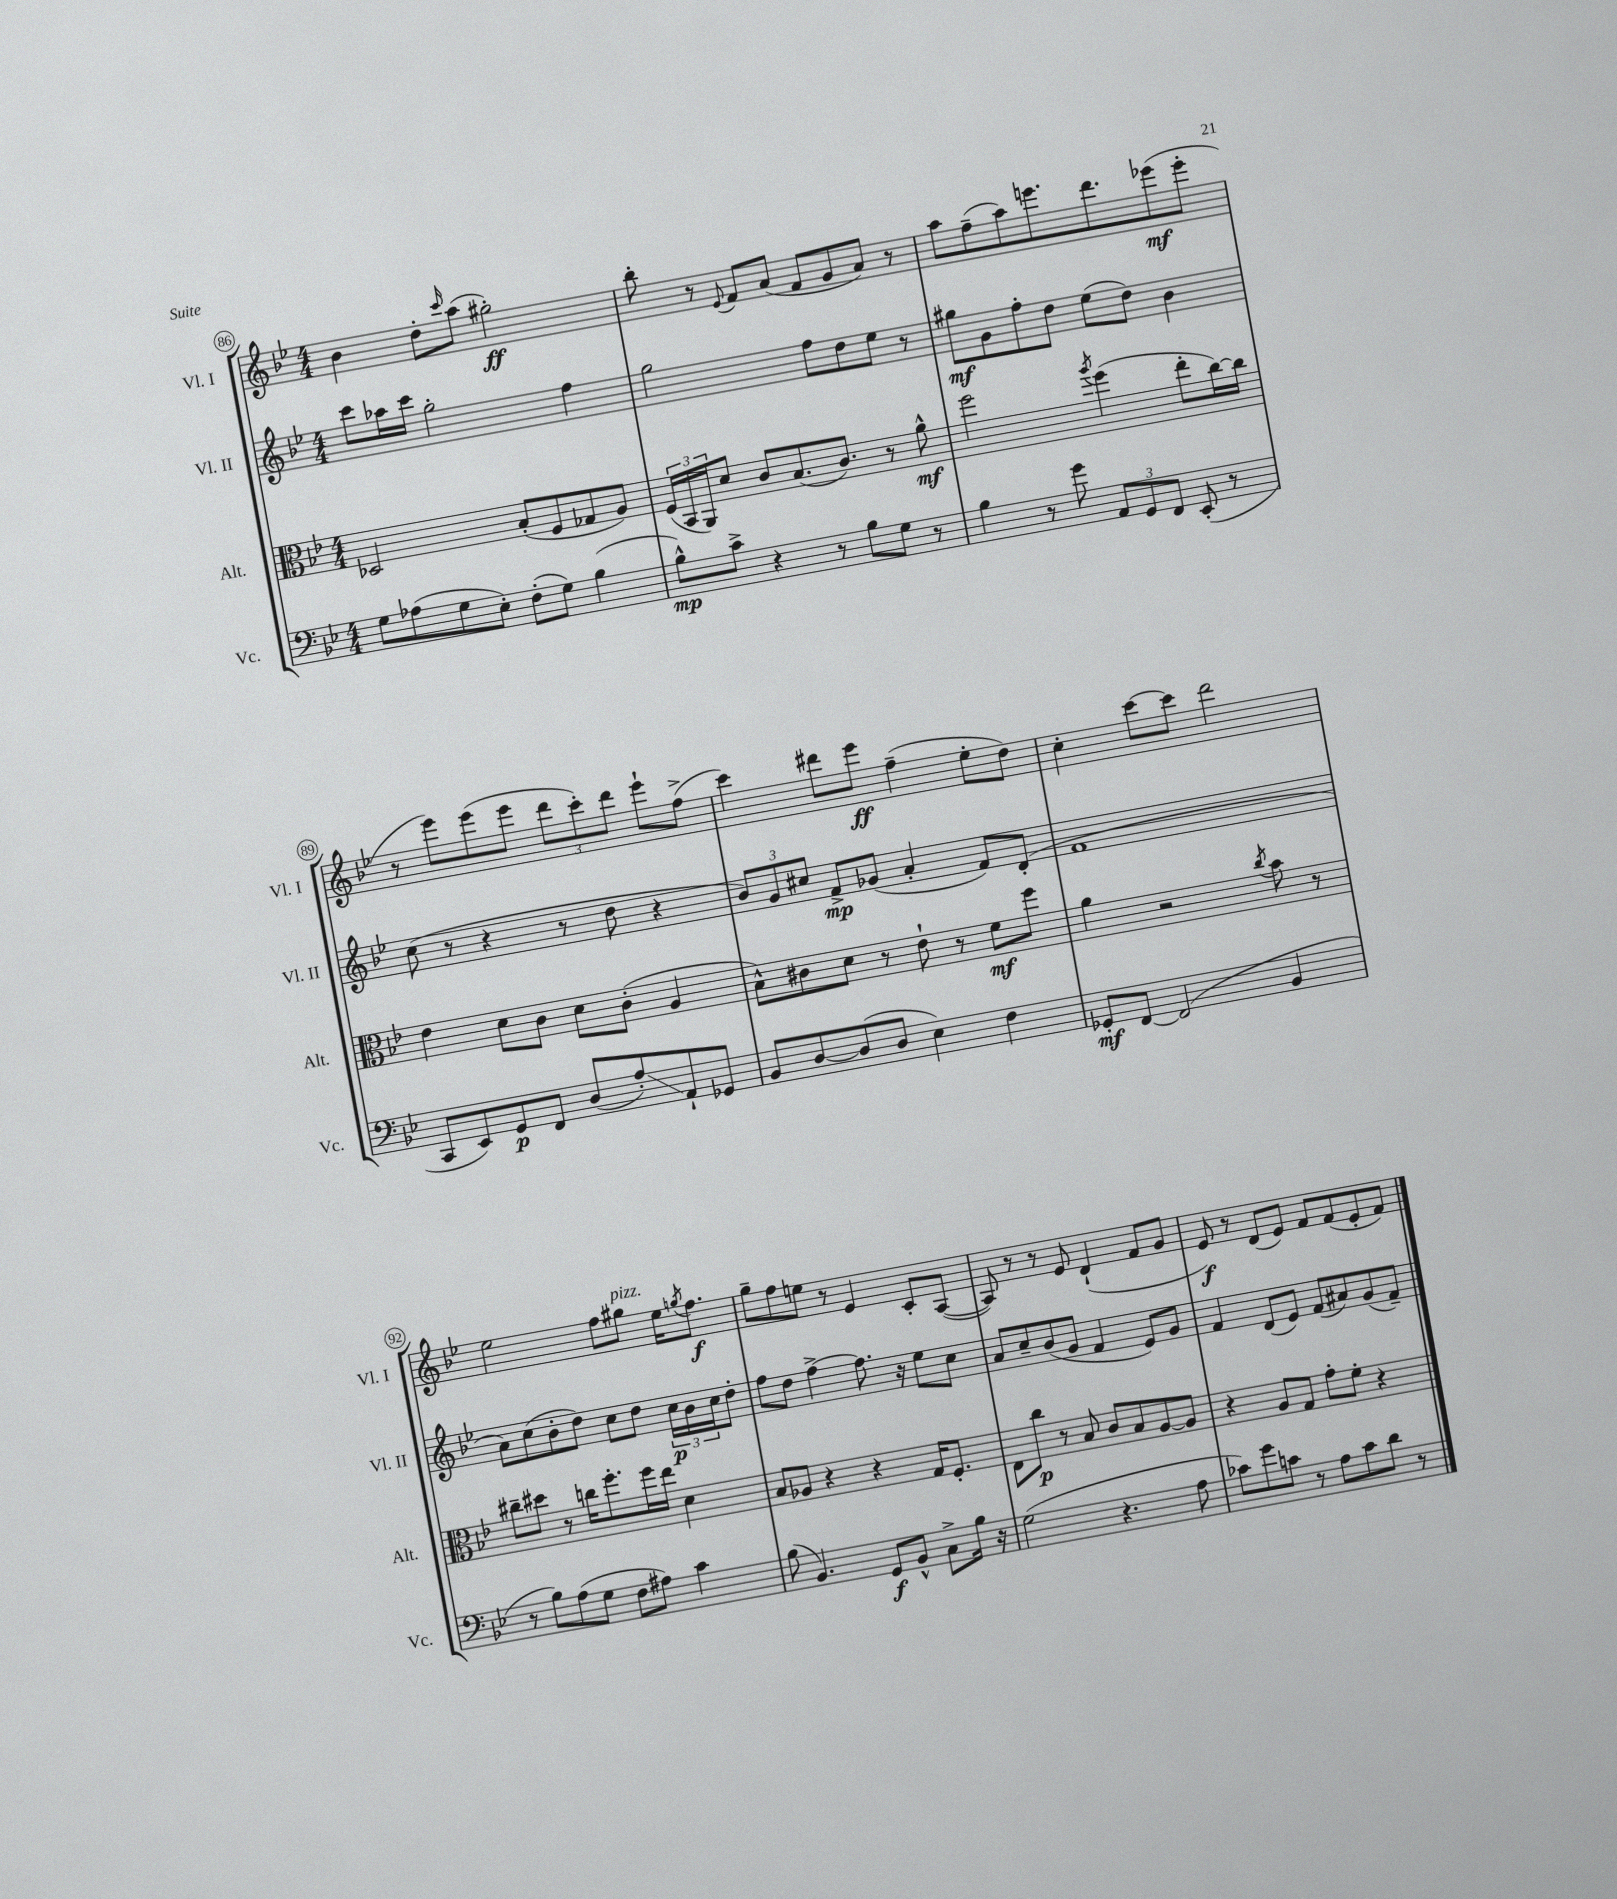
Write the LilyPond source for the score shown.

<<
\new StaffGroup <<
\new Staff = "s0" \with { instrumentName = "Vl. I" shortInstrumentName = "Vl. I" } {
    \clef treble \key bes \major \numericTimeSignature \time 4/4
    bes'4 d''8-. \grace { c'''16 } a''8( gis''2-.\ff) |
    bes''8-. r8 \appoggiatura { ees'8 } f'8 a'8( f'8 g'8 a'8) r8 |
    a''8 f''8--( a''8) e'''8. d'''8. ees'''8\mf( ees'''8-. |
    r8 ees'''8) ees'''8( ees'''8 \tuplet 3/2 { d'''8 c'''8-.) d'''8 } ees'''8-! f''8->( |
    c'''4) dis'''8 ees'''8\ff f''4--( ees''8-. d''8) |
    c''4-. c'''8~ c'''8 d'''2 |
    ees''2 f''8 gis''8^\markup { \italic "pizz." } ees''16 \acciaccatura { g''8 } f''8.\f |
    g''8-- f''8 e''8 r8 ees'4 c'8-. a8~( |
    a8) r8 r8 ees'8 d'4-!( f'8 g'8 |
    ees'8\f) r8 d'8( ees'8) f'8 f'8( ees'8-. f'8) \bar "|." |
}
\new Staff = "s1" \with { instrumentName = "Vl. II" shortInstrumentName = "Vl. II" } {
    \clef treble \key bes \major \numericTimeSignature \time 4/4
    c'''8 aes''16 c'''16 g''2-. f''4 |
    g''2 f''8 d''8 ees''8 r8 |
    gis''8\mf g'8 f''8-. d''8 ees''8( d''8) bes'4 |
    c''8( r8 r4 r8 d''8 r4 |
    \tuplet 3/2 { bes'8) g'8 cis''8 } f'8->\mp ges'8( a'4-. f'8) d'8-.( |
    f'1 |
    a'8) c''8( bes'8-. d''8) c''8 d''8 \tuplet 3/2 { c''16\p bes'16 c''16 } d''8-. |
    f''8 d''8 f''4~-> f''8. r16 ees''8 c''8 |
    a'8 c''8-- bes'8( g'8 f'4 ees'8) g'8 |
    f'4 d'8( ees'8) f'8( ais'8) g'8( f'8--) \bar "|." |
}
\new Staff = "s2" \with { instrumentName = "Alt." shortInstrumentName = "Alt." } {
    \clef alto \key bes \major \numericTimeSignature \time 4/4
    des2 bes8-.( f8 ges8 a8) |
    \tuplet 3/2 { f16( bes,16 a,16) } d'8 c'8 bes8.( c'8.) r8 a'8-^\mf |
    f''2 \acciaccatura { a''8 } f''4( ees''8-. c''16~) c''16 |
    ees'4 d'8 c'8 d'8 c'8-.( a4 |
    bes8-^) cis'8 d'8 r8 ees'8-! r8 f'8\mf f''8 |
    a'4 r2 \acciaccatura { c''8 } bes'8 r8 |
    cis''8-- dis''8 r8 c''16 f''8.-. f''16 ees''16 d'4 |
    bes8 aes8 r4 r4 g16 f8.-. |
    ees8 c''8\p r8 bes8 c'8 bes8 a8~ a8 |
    r4 a8 g8 g'8-. f'8-. r4 \bar "|." |
}
\new Staff = "s3" \with { instrumentName = "Vc." shortInstrumentName = "Vc." } {
    \clef bass \key bes \major \numericTimeSignature \time 4/4
    g8 aes8( g8 ees8-.) f8-.( g8) bes4( |
    bes8-^\mp) c'8-> r4 r8 bes8 g8 r8 |
    bes4 r8 g'8 \tuplet 3/2 { a,8 g,8 f,8 } ees,8-.( r8 |
    c,8 ees,8) g,8\p f,8 d8( a8-.\glissando) a,8-! ges,8 |
    bes,8 d8~ d8( d8 ees4) f4 |
    ges,8-.\mf f,8~ f,2( bes,4 |
    r8 bes8) a8( g8 f8 ais8) c'4 |
    bes8( bes,4.) g,8\f bes,8-^ c8-> bes16 r16 |
    g2( r4. a8 |
    ces'8) g'8 c'8 r8 a8 c'8 d'8 r8 \bar "|." |
}
>>
>>
\layout { \context { \Score currentBarNumber = #86 \override BarNumber.stencil = #(make-stencil-circler 0.1 0.3 ly:text-interface::print) } }
